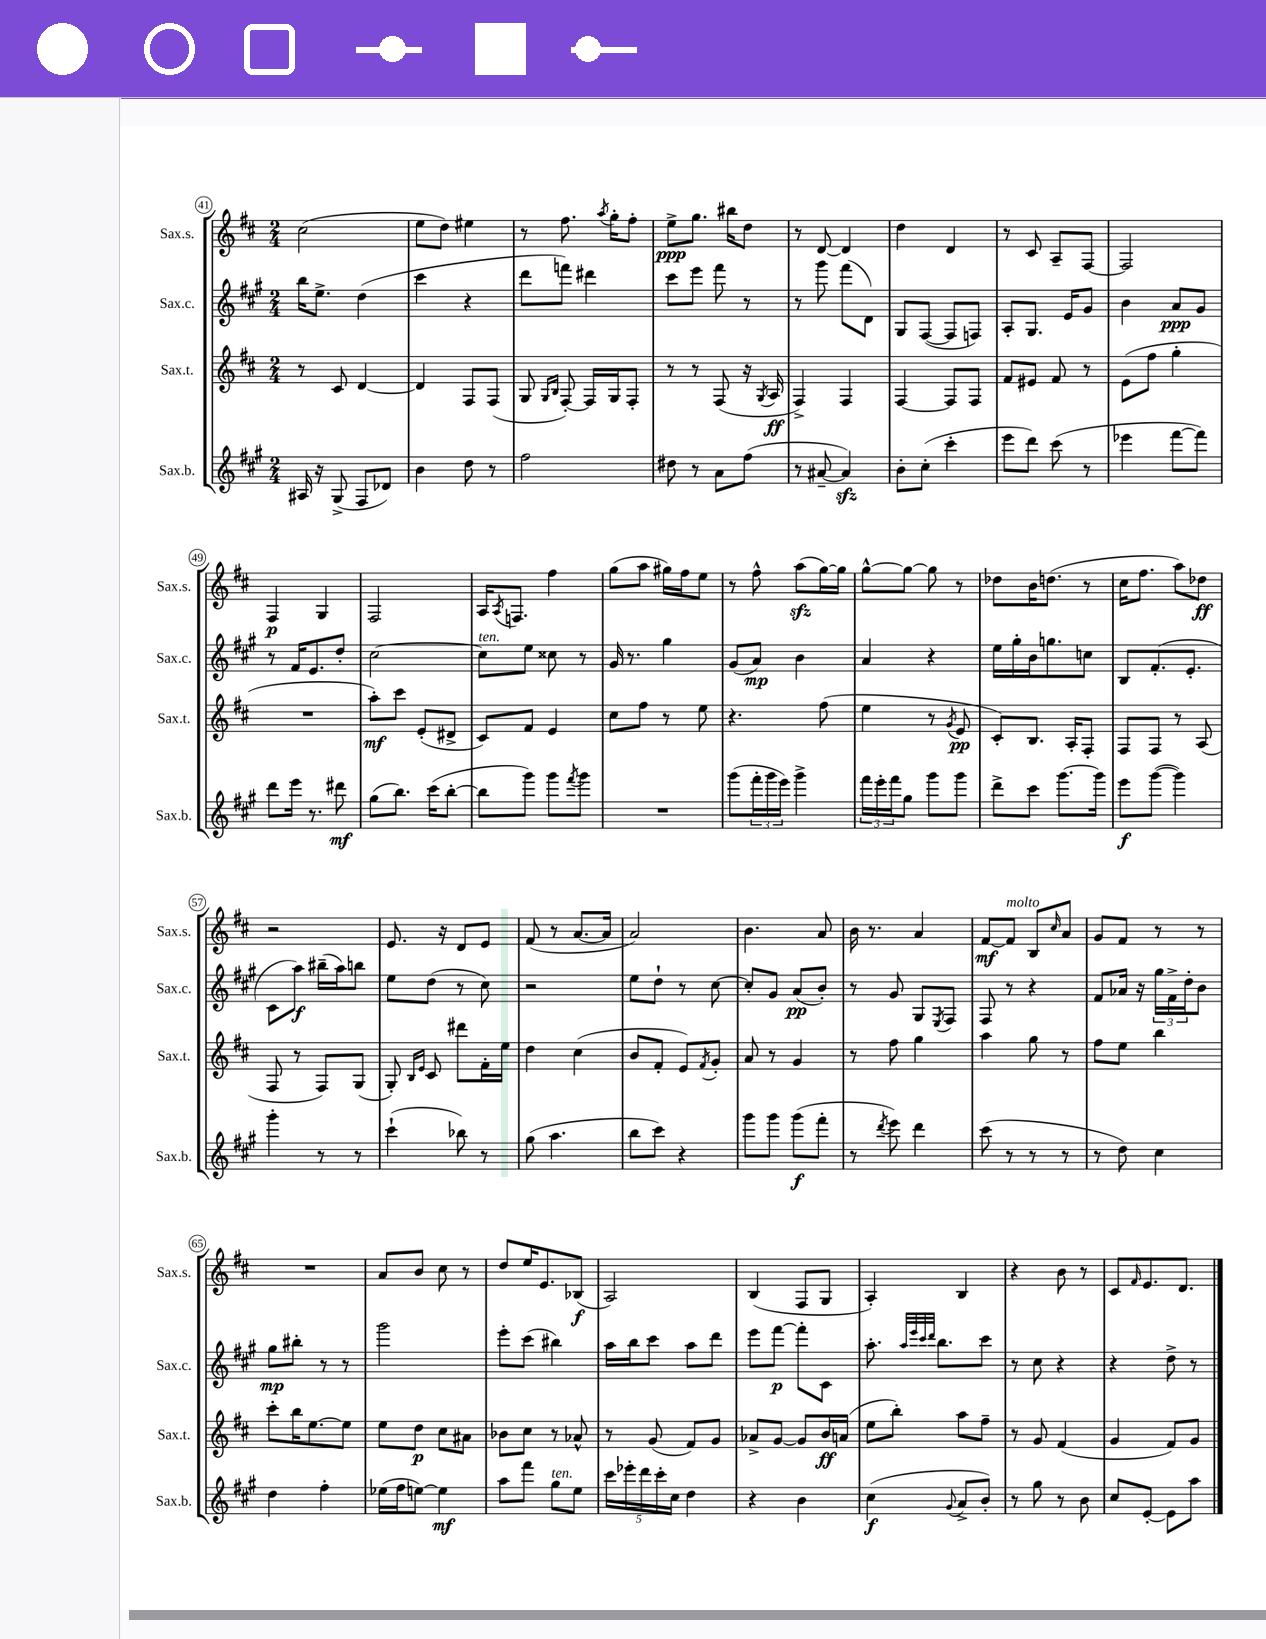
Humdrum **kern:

**kern	**dynam	**kern	**dynam	**kern	**dynam	**kern	**dynam
*part4	*part4	*part3	*part3	*part2	*part2	*part1	*part1
*staff4	*staff4	*staff3	*staff3	*staff2	*staff2	*staff1	*staff1
*I"Sax.b.	*	*I"Sax.t.	*	*I"Sax.c.	*	*I"Sax.s.	*
*I'Sax.b.	*	*I'Sax.t.	*	*I'Sax.c.	*	*I'Sax.s.	*
*clefG2	*	*clefG2	*	*clefG2	*	*clefG2	*
*k[f#c#g#]	*	*k[f#c#]	*	*k[f#c#g#]	*	*k[f#c#]	*
*M2/4	*	*M2/4	*	*M2/4	*	*M2/4	*
=41	=41	=41	=41	=41	=41	=41	=41
16A#X/	.	8r	.	16bb\KL	.	(2cc#\	.
16r	.	.	.	8.ee^\J	.	.	.
(8G#^/	.	8c#/	.	.	.	.	.
8F#/L	.	[4d/	.	(4dd\	.	.	.
8d-X/J)	.	.	.	.	.	.	.
=42	=42	=42	=42	=42	=42	=42	=42
4b\	.	4d/]	.	4ccc#\	.	8ee\L	.
.	.	.	.	.	.	8dd\J)	.
8dd\	.	8F#/L	.	4r	.	4ee#X\	.
8r	.	(8F#/J	.	.	.	.	.
=43	=43	=43	=43	=43	=43	=43	=43
2ff#\	.	8G/	.	8ddd\L	.	8r	.
.	.	16qqG/LL	.	.	.	.	.
.	.	16qqB/JJ	.	.	.	.	.
.	.	[8F#'/)	.	8fffn\J)	.	8.ff#\	.
.	.	16F#/LL]	.	4ddd#X\	.	.	.
.	.	.	.	.	.	8qaa/	.
.	.	16G/J	.	.	.	16gg'\KL	.
.	.	8F#'/J	.	.	.	8ff#'\J	.
=44	=44	=44	=44	=44	=44	=44	=44
8dd#X\	.	8r	.	8ccc#\L	.	8ee^\L	ppp
8r	.	8r	.	8eee\J	.	8.gg\J	.
8a\L	.	(8F#/	.	8fff#\	.	.	.
.	.	.	.	.	.	16bb#X\KL	.
(8ff#\J	.	16r	.	8r	.	8dd\J	.
.	.	8qG/	.	.	.	.	.
.	.	16A/	ff	.	.	.	.
=45	=45	=45	=45	=45	=45	=45	=45
8r	.	4F#^/)	.	8r	.	8r	.
[8a#X~/	.	.	.	8ggg#\	.	[8d/	.
4a#zz/])	.	4F#/	.	(8fff#\L	.	4d/]	.
.	.	.	.	8d\J)	.	.	.
=46	=46	=46	=46	=46	=46	=46	=46
8b'\L	.	[4F#/	.	8G#/L	.	4dd\	.
(8cc#'\J	.	.	.	([8F#/J	.	.	.
4ccc#'\	.	8F#/L]	.	8F#/L]	.	4d/	.
.	.	8F#/J	.	8Fn/J)	.	.	.
=47	=47	=47	=47	=47	=47	=47	=47
8eee\L	.	8f#/L	.	8A'/L	.	8r	.
8ddd\J)	.	8e#X/J	.	8.G#/J	.	8c#/	.
(8ccc#\	.	8f#/	.	.	.	8A~/L	.
.	.	.	.	16e/KL	.	.	.
8r	.	8r	.	8g#/J	.	[8F#/J	.
=48	=48	=48	=48	=48	=48	=48	=48
4eee-X\	.	(8e\L	.	4b\	.	2F#/]	.
.	.	8ff#\J	.	.	.	.	.
[8fff#\L	.	4gg'\	.	8a/L	ppp	.	.
8fff#\J])	.	.	.	8g#/J	.	.	.
!!LO:LB:g=z
=49	=49	=49	=49	=49	=49	=49	=49
8ddd\L	.	2r	.	8r	.	4F#/	p
16eee\Jk	.	.	.	16f#/KL	.	.	.
8.r	.	.	.	8.e/	.	.	.
.	.	.	.	.	.	4G/	.
8ddd#X\	mf	.	.	8dd'/J	.	.	.
=50	=50	=50	=50	=50	=50	=50	=50
(8gg#\L	.	8aa'\L)	mf	[2cc#\	.	2F#/	.
8.bb\J)	.	8ccc#\J	.	.	.	.	.
.	.	(8e'/L	.	.	.	.	.
(16ccc#\KL	.	.	.	.	.	.	.
[8bb'\J	.	8d#X^/J	.	.	.	.	.
=51	=51	=51	=51	=51	=51	=51	=51
!	!	!	!	!LO:TX:a:i:t=ten.	!	!	!
8bb\L]	.	8c#/L)	.	8cc#\L]	.	16A/KL	.
.	.	.	.	.	.	8qA/	.
.	.	.	.	.	.	8.Fn/J	.
8ggg#\J)	.	8f#/J	.	8ee\J	.	.	.
8ggg#\L	.	4e/	.	8cc##X\	.	4ff#\	.
8qfff#/	.	.	.	.	.	.	.
8ggg#\J	.	.	.	8r	.	.	.
=52	=52	=52	=52	=52	=52	=52	=52
2r	.	8cc#\L	.	16g#/	.	(8gg\L	.
.	.	.	.	8.r	.	.	.
.	.	8ff#\J	.	.	.	8aa\J	.
.	.	8r	.	4gg#\	.	16gg#X\LL)	.
.	.	.	.	.	.	16ff#\J	.
.	.	8ee\	.	.	.	8ee\J	.
=53	=53	=53	=53	=53	=53	=53	=53
(8ggg#\L	.	4.r	.	(8g#/L	.	8r	.
24fff#'\L	.	.	.	8a/J)	mp	8ff#^^\	.
24ggg#\	.	.	.	.	.	.	.
24eee\JJ)	.	.	.	.	.	.	.
4ggg#^\	.	.	.	4b\	.	(8aazz\L	.
.	.	(8ff#\	.	.	.	[16gg\L)	.
.	.	.	.	.	.	16gg\JJ]	.
=54	=54	=54	=54	=54	=54	=54	=54
24fff#\LL	.	4ee\	.	4a/	.	[8gg^^\L	.
24eee'\	.	.	.	.	.	.	.
24fff#\J	.	.	.	.	.	.	.
8gg#\J	.	.	.	.	.	8gg\J_	.
8ggg#\L	.	8r	.	4r	.	8gg\]	.
.	.	8qg/	.	.	.	.	.
8ggg#\J	.	8e/	pp	.	.	8r	.
=55	=55	=55	=55	=55	=55	=55	=55
8ddd^\L	.	8c#'/L)	.	16ee\LL	.	8dd-X\L	.
.	.	.	.	16gg#'\	.	.	.
8ccc#\J	.	8.B/J	.	16b\J	.	16b\K	.
.	.	.	.	8.ggn\	.	(8.ddn\J	.
[8.ggg#\L	.	.	.	.	.	.	.
.	.	16A'/KL	.	.	.	.	.
.	.	8F#'/J	.	8ccn\J	.	8r	.
16ggg#\Jk]	.	.	.	.	.	.	.
=56	=56	=56	=56	=56	=56	=56	=56
8eee\L	f	8F#/L	.	8B/L	.	16cc#\KL	.
.	.	.	.	.	.	8.ff#\J	.
([8ggg#\J	.	8F#/J	.	(8.f#'/	.	.	.
4ggg#\])	.	8r	.	.	.	8aa\L)	.
.	.	.	.	8.e'/J	.	.	.
.	.	(8A/	.	.	.	8dd-X\J	ff
!!LO:LB:g=z
=57	=57	=57	=57	=57	=57	=57	=57
4ggg#'\	.	8F#/	.	8c#\L	.	2r	.
.	.	8r	.	8aa\J)	f	.	.
8r	.	8F#/L)	.	(16bb#X~\LL	.	.	.
.	.	.	.	16aa\J)	.	.	.
8r	.	(8G/J	.	8bbn\J	.	.	.
=58	=58	=58	=58	=58	=58	=58	=58
(4ccc#`\	.	8G'/)	.	8ee\L	.	8.e/	.
.	.	16qqB/LL	.	.	.	.	.
.	.	16qqe/JJ	.	.	.	.	.
.	.	8c#/	.	(8dd\J	.	.	.
.	.	.	.	.	.	16r	.
8bb-X\)	.	8ddd#X\L	.	8r	.	8d/L	.
8r	.	16f#'\L	.	8cc#\)	.	8e/J	.
.	.	16ee\JJ	.	.	.	.	.
=59	=59	=59	=59	=59	=59	=59	=59
(8gg#\	.	4dd\	.	2r	.	(8f#/	.
4.aa\	.	.	.	.	.	8r	.
.	.	(4cc#\	.	.	.	[8.a/L	.
.	.	.	.	.	.	16a/Jk]	.
=60	=60	=60	=60	=60	=60	=60	=60
8bb\L	.	8b/L	.	8ee\L	.	2a/)	.
8ccc#\J)	.	8f#'/J	.	8dd`\J	.	.	.
4r	.	8e/L)	.	8r	.	.	.
.	.	8qf#/	.	.	.	.	.
.	.	8g'/J	.	[8cc#\	.	.	.
=61	=61	=61	=61	=61	=61	=61	=61
8ggg#\L	.	8a/	.	8cc#'/L]	.	4.b\	.
8ggg#\J	.	8r	.	8g#/J	.	.	.
(8ggg#\L	f	4g/	.	(8a/L	pp	.	.
8fff#'\J	.	.	.	8b'/J)	.	8a/	.
=62	=62	=62	=62	=62	=62	=62	=62
8r	.	8r	.	8r	.	16b\	.
.	.	.	.	.	.	8.r	.
8qddd/	.	.	.	.	.	.	.
8eee\)	.	8ff#\	.	8g#/	.	.	.
4ddd\	.	4gg\	.	8G#/L	.	4a/	.
.	.	.	.	8qE/	.	.	.
.	.	.	.	8F#/J	.	.	.
=63	=63	=63	=63	=63	=63	=63	=63
(8ccc#\	.	4aa\	.	8F#/	.	[8f#/L	mf
!	!	!	!	!	!	!LO:TX:a:i:t=molto	!
8r	.	.	.	8r	.	8f#/J]	.
8r	.	8gg\	.	4r	.	8B/L	.
.	.	.	.	.	.	16qqcc#/	.
8r	.	8r	.	.	.	8a/J	.
=64	=64	=64	=64	=64	=64	=64	=64
8r	.	8ff#\L	.	8f#/L	.	8g/L	.
8dd\)	.	8ee\J	.	16a-X/Jk	.	8f#/J	.
.	.	.	.	16r	.	.	.
4cc#\	.	4bb\	.	24gg#\LL	.	8r	.
.	.	.	.	24f#^\	.	.	.
.	.	.	.	24dd'\J	.	.	.
.	.	.	.	8b\J	.	8r	.
!!LO:LB:g=z
=65	=65	=65	=65	=65	=65	=65	=65
4dd\	.	8ccc#'\L	.	8gg#\L	mp	2r	.
.	.	16bb\K	.	8bb#X'\J	.	.	.
.	.	[8.ee\	.	.	.	.	.
4ff#'\	.	.	.	8r	.	.	.
.	.	8ee\J]	.	8r	.	.	.
=66	=66	=66	=66	=66	=66	=66	=66
(16ee-X\LL	.	8ee\L	.	2ggg#\	.	8a/L	.
16ff#\J	.	.	.	.	.	.	.
[8een\J)	.	8dd\J	p	.	.	8b/J	.
4ee\]	mf	8cc#\L	.	.	.	8cc#\	.
.	.	8a#X\J	.	.	.	8r	.
=67	=67	=67	=67	=67	=67	=67	=67
8aa\L	.	8b-X\L	.	8eee'\L	.	8dd/L	.
8fff#\J	.	8cc#\J	.	(8ccc#\J	.	16ee/K	.
.	.	.	.	.	.	8.e/	.
!LO:TX:a:i:t=ten.	!	!	!	!	!	!	!
8gg#\L	.	8r	.	4bb#X\)	.	.	.
8ee\J	.	8a-X^^/	.	.	.	(8B-X/J	f
=68	=68	=68	=68	=68	=68	=68	=68
20ccc#\LL	.	8r	.	16aa\LL	.	2A/)	.
20eee-X'\	.	.	.	.	.	.	.
.	.	.	.	16bb\J	.	.	.
20ddd\	.	.	.	.	.	.	.
.	.	(8g/	.	8ccc#\J	.	.	.
20ccc#'\	.	.	.	.	.	.	.
20cc#\JJ	.	.	.	.	.	.	.
4dd\	.	8f#/L)	.	8aa\L	.	.	.
.	.	8g/J	.	8ddd\J	.	.	.
=69	=69	=69	=69	=69	=69	=69	=69
4r	.	8a-X^/L	.	8eee\L	.	(4B/	.
.	.	[8g/J	.	[8fff#\J	p	.	.
4b\	.	8g/L]	.	8fff#'\L]	.	8F#/L	.
.	.	16b/L	ff	8c#\J	.	8G/J	.
.	.	(16an/JJ	.	.	.	.	.
=70	=70	=70	=70	=70	=70	=70	=70
(4cc#\	f	8ee\L	.	8.aa'\	.	4A'/)	.
.	.	8bb'\J)	.	.	.	.	.
.	.	.	.	32qqaa/LLL	.	.	.
.	.	.	.	32qqeee/	.	.	.
.	.	.	.	32qqccc#/	.	.	.
.	.	.	.	32qqddd/JJJ	.	.	.
.	.	.	.	8.bb\L	.	.	.
8qqg#/	.	.	.	.	.	.	.
8a^/L	.	8aa\L	.	.	.	4B/	.
8b'/J)	.	8ff#~\J	.	8ccc#\J	.	.	.
=71	=71	=71	=71	=71	=71	=71	=71
8r	.	8r	.	8r	.	4r	.
8gg#\	.	8g/	.	8cc#\	.	.	.
8r	.	(4f#/	.	4r	.	8b\	.
8b\	.	.	.	.	.	8r	.
=72	=72	=72	=72	=72	=72	=72	=72
8cc#/L	.	4g/	.	4r	.	8c#/L	.
.	.	.	.	.	.	16qqf#/	.
[8e'/J	.	.	.	.	.	8.e/	.
8e\L]	.	8f#/L)	.	8dd^\	.	.	.
.	.	.	.	.	.	8.d/J	.
8aa\J	.	8g/J	.	8r	.	.	.
==	==	==	==	==	==	==	==
*-	*-	*-	*-	*-	*-	*-	*-
